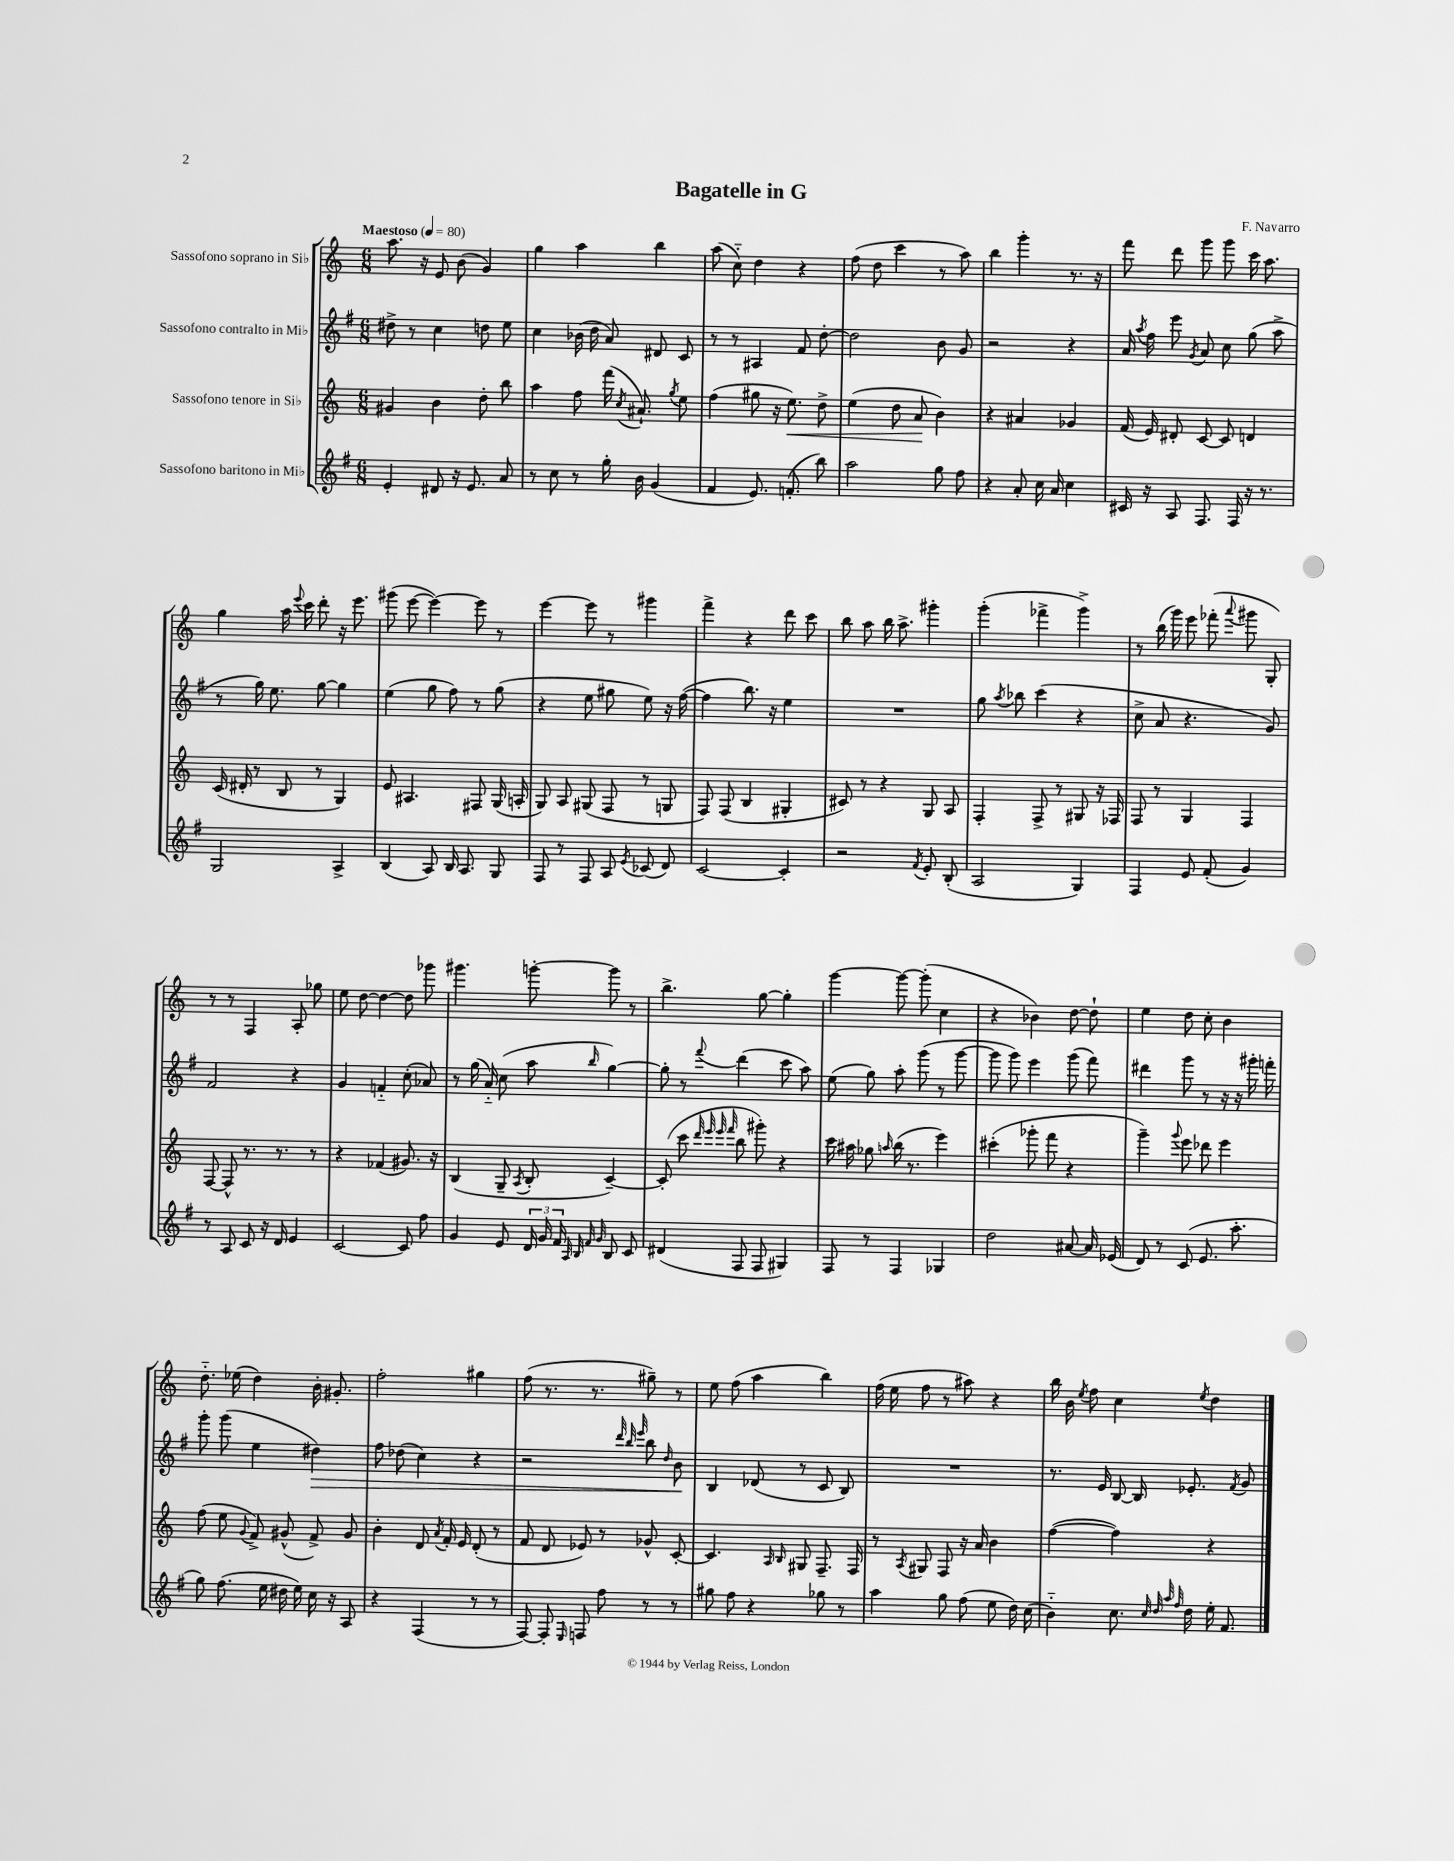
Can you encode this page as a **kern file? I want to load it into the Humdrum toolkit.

**kern	**kern	**dynam	**kern	**dynam	**kern
*part4	*part3	*part3	*part2	*part2	*part1
*staff4	*staff3	*staff3	*staff2	*staff2	*staff1
*I"Sassofono baritono in Mi♭	*I"Sassofono tenore in Si♭	*	*I"Sassofono contralto in Mi♭	*	*I"Sassofono soprano in Si♭
*clefG2	*clefG2	*	*clefG2	*	*clefG2
*k[f#]	*k[]	*	*k[f#]	*	*k[]
*M6/8	*M6/8	*	*M6/8	*	*M6/8
*MM80	*MM80	*	*MM80	*	*MM80
=1	=1	=1	=1	=1	=1
!	!	!	!	!	!LO:TX:a:B:t=Maestoso
4e'/	4g#X/	.	8dd#X^\	.	8.aa\
.	.	.	8r	.	.
.	.	.	.	.	16r
8d#X/	4b\	.	4cc\	.	8e/
16r	.	.	.	.	(8b\
8.e/	.	.	.	.	.
.	8dd'\	.	8ddn\	.	4g/)
8a/	8bb\	.	8ee\	.	.
=2	=2	=2	=2	=2	=2
8r	4aa\	.	4cc\	.	4gg\
8cc\	.	.	.	.	.
8r	8ff\	.	(16b-X\	.	4aa\
.	.	.	16dd\	.	.
16gg'\	(16fff\	.	8a/)	.	.
.	8qcc/	.	.	.	.
16b\	8.a#X`/)	.	.	.	.
(4g/	.	.	8d#X/	.	4bb\
.	8qgg/	.	.	.	.
.	8ee\	.	8c/	.	.
=3	=3	=3	=3	=3	=3
4f#/	(4ff\	.	8r	.	(8aa\
.	.	.	8r	.	8cc\)
8.e/)	8gg#X\	.	4A#X/	.	4dd\
.	16r	.	.	.	.
!	!	!LO:HP:b	!	!	!
(8.fn'/	8.ee\)	<	.	.	.
.	.	.	8f#/	.	4r
8bb\)	8dd^\	.	[8dd'\	.	.
=4	=4	=4	=4	=4	=4
2aa\	(4ee\	.	2dd\]	.	(8ff\
.	.	.	.	.	8dd\
.	8dd\	.	.	.	4ccc\
.	8a/	.	.	.	.
8gg\	4b\)	[	8b\	.	8r
8ff#\	.	.	8g/	.	8aa\)
=5	=5	=5	=5	=5	=5
4r	4r	.	2r	.	4bb\
8a'/	4a#X/	.	.	.	4ggg'\
16cc\	.	.	.	.	.
16a/	.	.	.	.	.
4cc\	4g-X/	.	4r	.	8.r
.	.	.	.	.	16r
=6	=6	=6	=6	=6	=6
16c#X/	(16f/	.	16a/	.	8fff\
.	.	.	8qaa/	.	.
16r	16e/)	.	16ff#\	.	.
8A/	8d#X'/	.	8eee\	.	8ddd\
.	.	.	8qg/	.	.
8.F#/	[8c/	.	8a/	.	8ggg\
.	8c/]	.	8cc\	.	8ggg\
16F#/	.	.	.	.	.
16r	4dn/	.	(8gg\	.	16ccc\
8.r	.	.	.	.	8.aa\
.	.	.	8aa^\	.	.
!!LO:LB:g=z
=7	=7	=7	=7	=7	=7
2G/	(16c/	.	8r	.	4gg\
.	16d#X'/	.	.	.	.
.	8r	.	16gg\)	.	.
.	.	.	8.ee\	.	.
.	8B/	.	.	.	16aa\
.	.	.	.	.	8qqeee/
.	.	.	.	.	16ccc\
.	8r	.	[8gg\	.	8ddd'\
4A^/	4G/)	.	4gg\]	.	16r
.	.	.	.	.	8.eee\
=8	=8	=8	=8	=8	=8
(4B/	8e/	.	(4ee\	.	(8ggg#X\
.	4.A#X/	.	.	.	[8eee\
8A/)	.	.	8gg\	.	4eee\_)
16B/	.	.	8ff#\)	.	.
8.A/	.	.	.	.	.
.	8F#X/	.	8r	.	8eee\]
8G/	(16G/	.	(8gg\	.	8r
.	16An'/	.	.	.	.
=9	=9	=9	=9	=9	=9
8F#/	8G/)	.	4r	.	[4eee\
8r	8A/	.	.	.	.
8F#/	(8G#X/	.	8ee\	.	8eee\]
8A/	8F/	.	8gg#X\	.	8r
8qe/	.	.	.	.	.
(8c-X/	8r	.	8ee\)	.	4ggg#X\
8d/)	8Gn/	.	16r	.	.
.	.	.	([16ff#\	.	.
=10	=10	=10	=10	=10	=10
[2c/	8F/)	.	4ff#\]	.	4fff^\
.	(8F/	.	.	.	.
.	4B/	.	8.bb\)	.	4r
.	.	.	16r	.	.
4c'/]	4G#X'/	.	4ee\	.	8ddd\
.	.	.	.	.	8ccc\
=11	=11	=11	=11	=11	=11
2r	8c#X/)	.	2.r	.	8bb\
.	8r	.	.	.	8aa\
.	4r	.	.	.	16bb\
.	.	.	.	.	8.aa^\
8qf#/	.	.	.	.	.
8e'/	8G/	.	.	.	4ggg#X'\
(8B'/	8A/	.	.	.	.
=12	=12	=12	=12	=12	=12
2A/	4F'/	.	8gg\	.	(4ggg'\
.	.	.	8qaa/	.	.
.	.	.	8bb-X\	.	.
.	8F^/	.	(4ccc\	.	4fff-X^\
.	8r	.	.	.	.
4G/)	8G#X/	.	4r	.	4ggg^\)
.	16r	.	.	.	.
.	16F-X/	.	.	.	.
=13	=13	=13	=13	=13	=13
4F#/	8F/	.	8cc^\	.	8r
.	8r	.	8a/	.	(16bb\
.	.	.	.	.	16ggg\)
8e/	4G/	.	4.r	.	8eee\
(8f#'/	.	.	.	.	(8fff-X'\
.	.	.	.	.	8qqaaa/
4g/)	4F/	.	.	.	8ggg#X\
.	.	.	8g/)	.	8G'/)
!!LO:LB:g=z
=14	=14	=14	=14	=14	=14
8r	[8F/	.	2f#/	.	8r
8A/	8F^^/]	.	.	.	8r
8c/	8.r	.	.	.	4F/
16r	.	.	.	.	.
16d/	8.r	.	.	.	.
4e/	.	.	4r	.	8A'/
.	8r	.	.	.	8gg-X\
=15	=15	=15	=15	=15	=15
[2c/	4r	.	4g/	.	8ee\
.	.	.	.	.	[8dd\
.	(4f-X/	.	4fn/	.	4dd\_
8c/]	8.g#X/)	.	(8cc'\	.	8dd\]
8ff#\	.	.	8a-X/)	.	8ggg-X\
.	16r	.	.	.	.
=16	=16	=16	=16	=16	=16
4g/	(4B/	.	8r	.	4.ggg#X\
.	.	.	(16gg\	.	.
.	.	.	16a/)	.	.
8e/	8G~/	.	(8cc\	.	.
.	8qA/	.	.	.	.
24d/	8B'/	.	8aa\	.	[8gggn'\
24g/	.	.	.	.	.
24f#/	.	.	.	.	.
32qqA/	.	.	.	.	.
32qqB/	.	.	.	.	.
32qqf#/	.	.	.	.	.
32qqg/	.	.	16qqbb/	.	.
8B/	[4c~/)	.	[4gg\)	.	8ggg\]
8c/	.	.	.	.	8r
=17	=17	=17	=17	=17	=17
(4d#X/	(8c'/]	.	8gg'\]	.	4.bb^\
.	8ccc\	.	8r	.	.
.	32qqddd/	.	.	.	.
.	32qqeee/	.	.	.	.
.	32qqeee/	.	.	.	.
.	32qqfff/	.	8qqfff#/	.	.
8F#/	8bb\	.	(4ddd\	.	.
8F#/	8ggg#X'\)	.	.	.	[8gg\
4G#X/)	4r	.	8ccc\	.	4gg'\]
.	.	.	8aa\)	.	.
=18	=18	=18	=18	=18	=18
8F#/	16ccc\	.	(8ee\	.	[4ggg\
.	16aa#X\	.	.	.	.
8r	8gg-X\	.	8gg\)	.	.
.	16qqaan/	.	.	.	.
4F#/	(16bb\	.	8aa'\	.	8ggg\_
.	8.r	.	.	.	.
.	.	.	(8ggg\	.	(8ggg'\]
4G-X/	4eee\)	.	8r	.	4cc\
.	.	.	[8ggg\	.	.
=19	=19	=19	=19	=19	=19
2dd\	(4ccc#X'\	.	8ggg\]	.	4r
.	.	.	8ggg\)	.	.
.	8ggg-X'\	.	4eee\	.	4b-X\)
.	8fff\	.	.	.	.
[8a#X/	4r	.	(8ggg\	.	[8dd\
16a#/]	.	.	8fff#\)	.	8dd`\]
(16e-X/	.	.	.	.	.
=20	=20	=20	=20	=20	=20
8d/)	4ggg~\)	.	4ddd#X\	.	4ee\
8r	.	.	.	.	.
.	8qqggg/	.	.	.	.
(8c/	8eee\	.	8ggg\	.	8dd\
8.e/	8ddd-X\	.	8r	.	8cc'\
.	4eee\	.	16r	.	4b\
8.aa'\	.	.	16r	.	.
.	.	.	16ggg#X'\	.	.
.	.	.	16fffn'\	.	.
!!LO:LB:g=z
=21	=21	=21	=21	=21	=21
8gg\)	(8ff\	.	8ggg'\	.	8.dd\
(8.ff#\	8ee\	.	(8ggg\	.	.
.	.	.	.	.	(16ee-X\
.	8qqg/	.	.	.	.
.	8f^/)	.	4ee\	.	4dd\)
16ee\	.	.	.	.	.
16dd#X\	(8g#X^^/	.	.	.	.
16ee\)	.	.	.	.	.
!	!	!	!	!LO:HP:b	!
16cc\	8f^/)	.	4dd#X\)	>	16b'\
16r	.	.	.	.	8.g#X'/
8A/	8g#/	.	.	.	.
=22	=22	=22	=22	=22	=22
4r	4b'\	.	8ff#\	.	2ff'\
.	.	.	(8dd-X\	.	.
(4F#/	8d/	.	4cc\)	.	.
.	8qa/	.	.	.	.
.	16f'/	.	.	.	.
.	16e/	.	.	.	.
8r	(8d'/	.	4r	.	4gg#X\
8r	8r	.	.	.	.
=23	=23	=23	=23	=23	=23
[8F#/)	8f/	.	2r	.	(8ff\
8F#'/]	8d/	.	.	.	8.r
16qqE/	.	.	.	.	.
8Fn/	8e-X/)	.	.	.	.
.	.	.	.	.	8.r
8ff#\	8r	.	.	.	.
.	.	.	32qqddd/	.	.
.	.	.	32qqbb/	.	.
.	.	.	32qqeee/	.	.
8r	8g-X^^/	.	8bb\	.	8gg#X~\)
.	.	.	16qqdd/	.	.
8r	[8c'/	.	8b\	.	8r
.	.	.	.	]	.
=24	=24	=24	=24	=24	=24
8gg#X\	4.c/]	.	4B/	.	8ee\
8ff#\	.	.	.	.	(8ff\
4r	.	.	(8d-X/	.	4aa\
.	16qqA/	.	.	.	.
.	16qqB/	.	.	.	.
.	8G#X/	.	8r	.	.
8gg-X\	8.F~/	.	8c/	.	4bb\)
8r	.	.	8B/)	.	.
.	16F/	.	.	.	.
=25	=25	=25	=25	=25	=25
4aa\	8r	.	2.r	.	(16ff\
.	.	.	.	.	16ee\
.	8qA/	.	.	.	.
.	8G#X/	.	.	.	8ff\
8gg\	8F/	.	.	.	8r
(8ff#\	16r	.	.	.	8aa#X\)
.	16a/	.	.	.	.
8ee\	4b\	.	.	.	4r
16dd\)	.	.	.	.	.
(16cc\	.	.	.	.	.
=26	=26	=26	=26	=26	=26
4b\)	([4ff\	.	8.r	.	16bb\
.	.	.	.	.	16b\
.	.	.	.	.	8qee/
.	.	.	.	.	8ff\
.	.	.	16e/	.	.
8.cc\	4ff\])	.	[8B/	.	4cc\
.	.	.	16B/]	.	.
32qqcc/	.	.	.	.	.
32qqdd/	.	.	.	.	.
32qqaa/	.	.	.	.	.
32qqff#/	.	.	.	.	.
16dd\	.	.	8.e-X'/	.	.
.	.	.	.	.	8qee/
16ee'\	4r	.	.	.	4dd\
8.f#/	.	.	.	.	.
.	.	.	8qf#/	.	.
.	.	.	8g/	.	.
==	==	==	==	==	==
*-	*-	*-	*-	*-	*-
